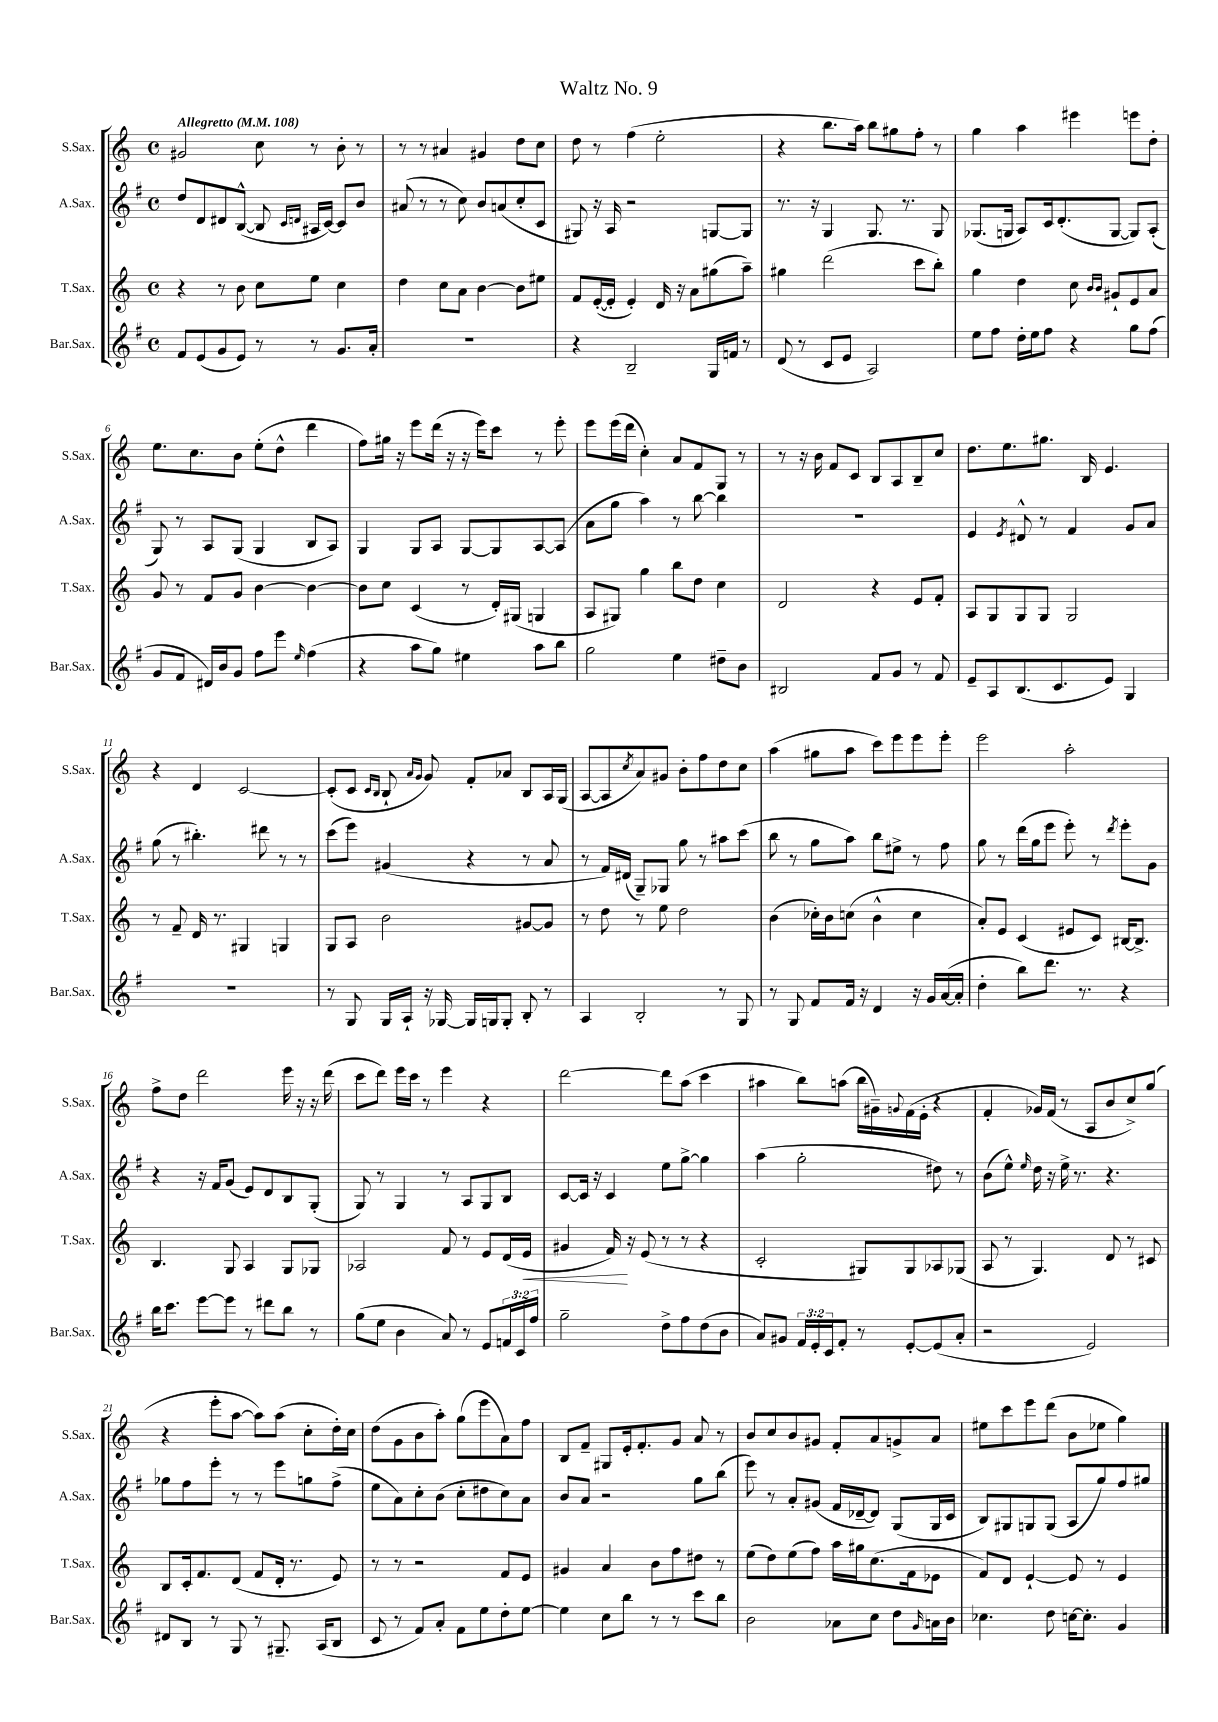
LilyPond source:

\header { title = "Waltz No. 9" }
<<
\new StaffGroup <<
\new Staff = "s0" \with { instrumentName = "S.Sax." shortInstrumentName = "S.Sax." } {
    \clef treble \key c \major \defaultTimeSignature \time 4/4 \tempo "Allegretto" 4 = 108
    gis'2 c''8 r8 b'8-. r8 |
    r8 r8 ais'4 gis'4 d''8 c''8 |
    d''8 r8 f''4( e''2-. |
    r4 b''8. a''16) b''8 gis''8 f''8-. r8 |
    g''4 a''4 eis'''4 e'''8 d''8-. |
    e''8. c''8. b'8 e''8-.( d''8-^ d'''4 |
    f''8) gis''16 r16 e'''8 d'''16( r16 r16 e'''16) c'''8 r8 e'''8-. |
    e'''8 e'''16( d'''16 c''4-.) a'8 f'8 g8 r8 |
    r8 r16 b'16 f'8 c'8 b8 a8 b8-- c''8 |
    d''8. e''8. gis''8. b16 e'4. |
    r4 d'4 c'2~ |
    c'8-.( c'8 \grace { c'16 b16 } b8-! \grace { a'16 g'16 } g'8) f'8-. aes'8 b8 a16 g16( |
    a8~ a8 \acciaccatura { c''8 } a'8) gis'8 b'8-. f''8 d''8 c''8 |
    a''4( gis''8 a''8 c'''8) e'''8 e'''8 e'''8-. |
    e'''2 a''2-. |
    f''8-> d''8 d'''2 e'''16 r16 r16 d'''16( |
    c'''8 d'''8) e'''16 c'''16 r8 e'''4 r4 |
    d'''2~ d'''8 a''8( c'''4 |
    ais''4 b''8) a''8( b''16 gis'16--) \appoggiatura { g'8 } f'16( e'16-. r4 |
    f'4-. ges'16) f'16( r8 a8 b'8 c''8->) g''8( |
    r4 e'''8-. a''8~ a''8) a''8( c''8-. d''16-.) c''16 |
    d''8( g'8 b'8 a''8-.) g''8( e'''8 a'8) f''8 |
    b8 f'8-- gis8 e'16-. f'8.-. g'8 a'8 r8 |
    b'8 c''8 b'8 gis'8 f'8-. a'8 g'8-> a'8 |
    eis''8 c'''8 e'''8 d'''8( b'8 ees''8 g''4) \bar "|." |
}
\new Staff = "s1" \with { instrumentName = "A.Sax." shortInstrumentName = "A.Sax." } {
    \clef treble \key g \major \defaultTimeSignature \time 4/4
    d''8 d'8 dis'8 b8~-^( b8 \grace { c'16 d'16 } ais16 c'16~) c'8 b'8 |
    ais'8( r8 r8 c''8) b'8 a'8( c''8-. c'8 |
    gis8) r16 a16 r2 g8~ g8 |
    r8. r16 g4 g8. r8. g8 |
    ges8.( g16 a8) c'16 d'8.-.( g8~ g8) a8-.( |
    g8) r8 a8 g8( g4 b8 a8) |
    g4 g8 a8 g8~ g8 a8~ a8( |
    a'8 g''8 a''4) r8 b''8~ b''4 |
    R1 |
    e'4 \acciaccatura { e'8 } dis'8-^ r8 fis'4 g'8 a'8 |
    g''8( r8 bis''4.-.) dis'''8 r8 r8 |
    c'''8( e'''8) gis'4( r4 r8 a'8 |
    r8 fis'16) dis'16( g8--) ges8 g''8 r8 ais''8 c'''8( |
    b''8 r8 g''8 a''8) b''8 eis''8-> r8 fis''8 |
    g''8 r8 d'''16( g''16 e'''8 e'''8-.) r8 \acciaccatura { d'''8 } e'''8-. g'8 |
    r4 r16 fis'16 g'8( e'8) d'8 b8 g8-.( |
    g8) r8 g4 r8 a8 g8 b8 |
    c'8~ c'16 r16 c'4 e''8 g''8~-> g''4 |
    a''4( g''2-. dis''8) r8 |
    b'8( e''8-^) \grace { e''16 } d''16 r16 e''16-> r8. r4. |
    ges''8 fis''8 e'''8-. r8 r8 e'''8 g''8 fis''8->( |
    e''8 a'8) c''8-. b'8( c''8-. dis''8 c''8) a'8 |
    b'8 a'8 r2 g''8 b''8( |
    e'''8) r8 a'8-. gis'8( fis'16 des'16~-- des'8) g8( g16 c'16 |
    b8) gis8 g8 g8( a8 g''8) fis''8 gis''8 \bar "|." |
}
\new Staff = "s2" \with { instrumentName = "T.Sax." shortInstrumentName = "T.Sax." } {
    \clef treble \key c \major \defaultTimeSignature \time 4/4
    r4 r8 b'8 c''8 e''8 c''4 |
    d''4 c''8 a'8 b'4~ b'8 eis''8 |
    f'8 e'16~-.( e'16-. e'4-.) d'16 r16 a'8 gis''8( a''8--) |
    gis''4 d'''2( c'''8 b''8-.) |
    g''4 d''4 c''8 \grace { b'16 b'16 } gis'8-! e'8 a'8 |
    g'8 r8 f'8 g'8 b'4~ b'4~ |
    b'8 c''8 c'4( r8 d'16-.) gis16( g4 |
    a8 gis8) g''4 b''8 d''8 c''4 |
    d'2 r4 e'8 f'8-. |
    a8 g8 g8 g8 g2 |
    r8 f'8-- d'16 r8. gis4 g4 |
    g8 a8 b'2 gis'8~ gis'8 |
    r8 d''8 r8 e''8 d''2 |
    b'4( ces''16-.) b'16 c''8( b'4-^ c''4 |
    a'8-.) e'8 c'4( eis'8 c'8) bis16~ bis8.-> |
    b4. g8 a4 g8 ges8 |
    aes2 f'8 r8 e'8 d'16( e'16\< |
    gis'4 f'16\!) r16 e'8( r8 r8 r4 |
    c'2-. gis8) gis8 aes8 ges8( |
    a8 r8 g4.) d'8 r8 cis'8 |
    b8 c'16-. f'8. d'8( f'8 d'16-. r8. e'8) |
    r8 r8 r2 f'8 e'8 |
    gis'4 a'4 b'8 f''8 dis''8 r8 |
    e''8( d''8) e''8( f''8) a''16 gis''16 c''8.( f'16 ees'8 |
    f'8) d'8 e'4~-! e'8 r8 e'4 \bar "|." |
}
\new Staff = "s3" \with { instrumentName = "Bar.Sax." shortInstrumentName = "Bar.Sax." } {
    \clef treble \key g \major \defaultTimeSignature \time 4/4 \override Staff.TupletNumber.text = #tuplet-number::calc-fraction-text
    fis'8 e'8( g'8 e'8) r8 r8 g'8. a'16-. |
    R1 |
    r4 b2-- g16 f'16 r8 |
    d'8( r8 c'8 e'8 a2) |
    e''8 fis''8 d''16-. e''16 fis''8 r4 g''8 fis''8( |
    g'8 fis'8 dis'16) b'16 g'8 fis''8 e'''8 \grace { e''16 } fis''4( |
    r4 a''8 g''8) eis''4 a''8 b''8 |
    g''2 e''4 dis''8-- b'8 |
    bis2 fis'8 g'8 r8 fis'8 |
    e'8-- a8 b8.( c'8. e'8) g4 |
    R1 |
    r8 g8 g16 a16-! r16 ges16~ ges16 g16 g8-. b8-. r8 |
    a4 b2-. r8 g8 |
    r8 g8 fis'8 fis'16 r16 d'4 r16 g'16 a'16~( a'16-. |
    d''4-. b''8) d'''8. r8. r4 |
    b''16 c'''8. e'''8~ e'''8 r8 dis'''8 b''8 r8 |
    g''8( e''8 b'4 a'8) r8 e'8 \tuplet 3/2 { f'16 c'16 fis''16 } |
    g''2-- d''8-> fis''8 d''8( b'8 |
    a'8) gis'8 \tuplet 3/2 { fis'16 e'16-. c'16 } fis'8-. r8 e'8~-. e'8( a'8-. |
    r2 e'2) |
    dis'8 b8 r8 g8 r8 gis8.-- a16( b8 |
    c'8 r8 fis'8) a'8-. fis'8 e''8 d''8-. e''8~ |
    e''4 c''8 b''8 r8 r8 c'''8 b''8 |
    b'2 aes'8 c''8 d''8 \grace { g'16 } a'16 b'16 |
    ces''4. d''8 c''16~ c''8.-. g'4 \bar "|." |
}
>>
>>
